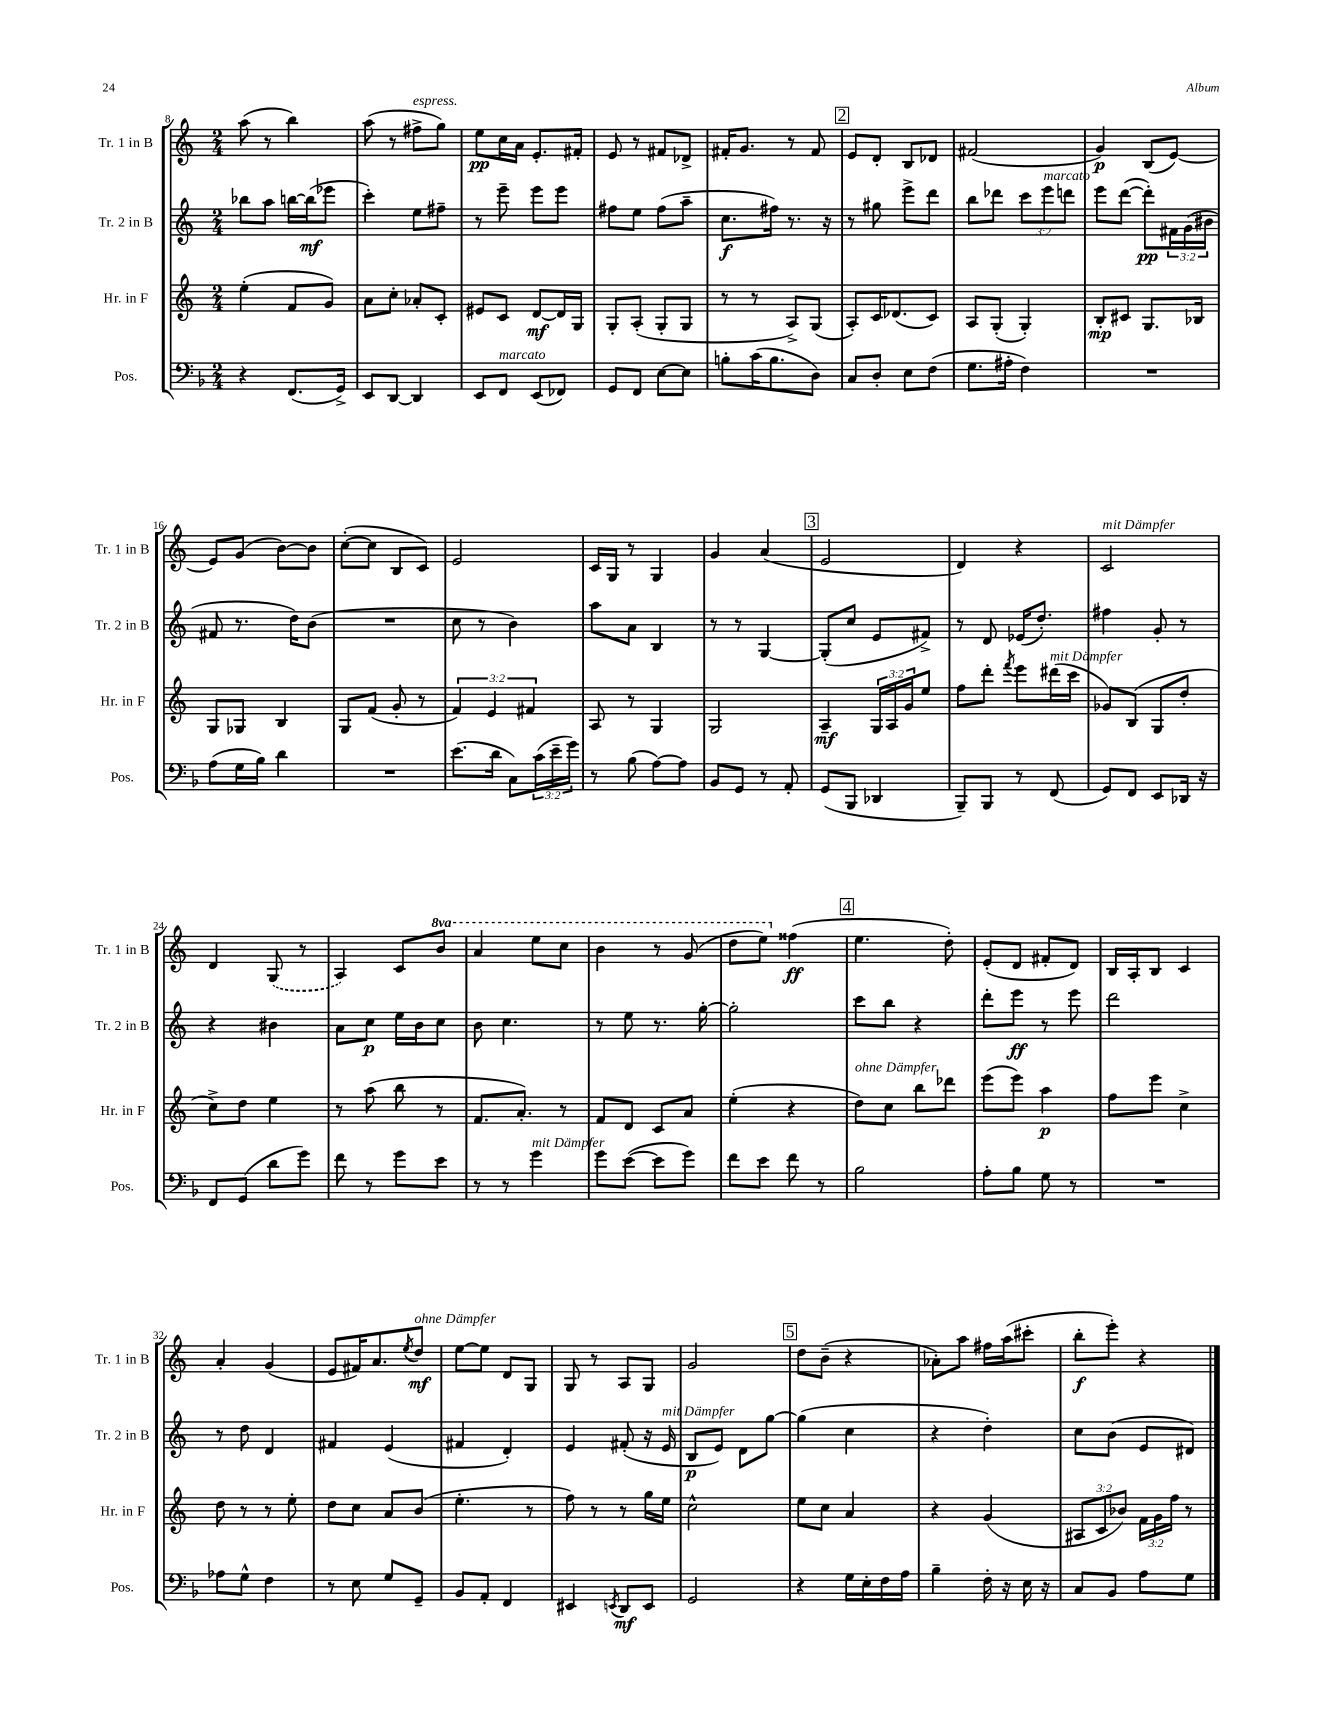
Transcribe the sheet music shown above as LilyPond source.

<<
\new StaffGroup <<
\new Staff = "s0" \with { instrumentName = "Tr. 1 in B" shortInstrumentName = "Tr. 1 in B" } {
    \clef treble \key c \major \numericTimeSignature \time 2/4 \set Staff.ottavationMarkups = #ottavation-simple-ordinals
    a''8( r8 b''4) |
    a''8( r8 fis''8->^\markup { \italic "espress." } g''8) |
    e''8\pp c''16 a'16 e'8.-. fis'16-. |
    e'8 r8 fis'8 des'8-> |
    fis'16-. g'8. r8 fis'8 |
    \mark \markup { \box "2" } e'8 d'8-. b8 des'8 |
    fis'2( |
    g'4\p) b8( e'8~) |
    e'8 g'8( b'8~) b'8 |
    c''8~-.( c''8 b8 c'8) |
    e'2 |
    c'16 g16 r8 g4 |
    g'4 a'4( |
    \mark \markup { \box "3" } e'2 |
    d'4) r4 |
    c'2^\markup { \italic "mit Dämpfer" } |
    d'4 \once \slurDashed g8( r8 |
    a4) c'8 \ottava #1 b''8 |
    a''4 e'''8 c'''8 |
    b''4 r8 g''8( |
    d'''8 e'''8) \ottava #0 fisis''4\ff( |
    \mark \markup { \box "4" } e''4. d''8-.) |
    e'8-.( d'8 fis'8-. d'8) |
    b16 a16-. b8 c'4 |
    a'4-. g'4( |
    e'8 fis'16) a'8. \acciaccatura { e''8 } d''8\mf^\markup { \italic "ohne Dämpfer" } |
    e''8~ e''8 d'8 g8 |
    g8 r8 a8 g8 |
    g'2 |
    \mark \markup { \box "5" } d''8 b'8--( r4 |
    aes'8-.) a''8 fis''16 a''16( cis'''8-. |
    b''8-.\f e'''8-.) r4 \bar "|." |
}
\new Staff = "s1" \with { instrumentName = "Tr. 2 in B" shortInstrumentName = "Tr. 2 in B" } {
    \clef treble \key c \major \numericTimeSignature \time 2/4 \override Staff.TupletNumber.text = #tuplet-number::calc-fraction-text
    bes''8 a''8 b''16~ b''16\mf( ees'''8 |
    c'''4-.) e''8 fis''8-- |
    r8 e'''8-- e'''8 e'''8 |
    fis''8 e''8 fis''8( a''8-- |
    c''8.\f fis''16) r8. r16 |
    \mark \markup { \box "2" } r8 gis''8 e'''8-> d'''8 |
    b''8 des'''8 \tuplet 3/2 { c'''8 e'''8^\markup { \italic "marcato" } d'''8 } |
    e'''8 d'''8~( d'''8-.\pp) \tuplet 3/2 { fis'16 g'16( bis'16 } |
    fis'8 r8. d''16) b'8( |
    R2 |
    c''8 r8 b'4) |
    a''8 a'8 b4 |
    r8 r8 g4~ |
    \mark \markup { \box "3" } g8-.( c''8 e'8 fis'8->) |
    r8 d'8 ees'16( d''8.-.) |
    fis''4 g'8-. r8 |
    r4 bis'4 |
    a'8 c''8\p e''16 b'16 c''8 |
    b'8 c''4. |
    r8 e''8 r8. g''16~-. |
    g''2-. |
    \mark \markup { \box "4" } c'''8 b''8 r4 |
    d'''8-. e'''8\ff r8 e'''8 |
    d'''2 |
    r8 d''8 d'4 |
    fis'4 e'4( |
    fis'4 d'4-.) |
    e'4 fis'8-.( r16 e'16^\markup { \italic "mit Dämpfer" } |
    b8\p e'8) d'8 g''8~ |
    \mark \markup { \box "5" } g''4( c''4 |
    r4 d''4-.) |
    c''8 b'8( e'8 dis'8) \bar "|." |
}
\new Staff = "s2" \with { instrumentName = "Hr. in F" shortInstrumentName = "Hr. in F" } {
    \clef treble \key c \major \numericTimeSignature \time 2/4 \override Staff.TupletNumber.text = #tuplet-number::calc-fraction-text
    e''4-.( f'8 g'8) |
    a'8 c''8-. aes'8-. c'8-. |
    eis'8 c'8 d'8~\mf d'16 g16 |
    g8-. a8-.( g8-. g8 |
    r8 r8 a8->) g8( |
    \mark \markup { \box "2" } a8-.) c'16 des'8.( c'8) |
    a8 g8-.( g4-.) |
    b8-.\mp cis'8 g8. bes16 |
    g8 ges8 b4 |
    g8 f'8( g'8-. r8 |
    \tuplet 3/2 { f'4) e'4 fis'4 } |
    a8 r8 g4 |
    g2 |
    \mark \markup { \box "3" } a4--\mf \tuplet 3/2 { g16 a16 g'16 } e''8 |
    f''8 d'''8-. \acciaccatura { f'''8 } e'''8 dis'''16^\markup { \italic "mit Dämpfer" }( c'''16 |
    ges'8) b8( g8 d''8-. |
    c''8->) d''8 e''4 |
    r8 a''8( b''8 r8 |
    f'8. a'8.-.) r8 |
    f'8 d'8 c'8 a'8 |
    e''4-.( r4 |
    \mark \markup { \box "4" } d''8^\markup { \italic "ohne Dämpfer" }) c''8 b''8 des'''8 |
    e'''8( e'''8) a''4\p |
    f''8 e'''8 c''4-> |
    d''8 r8 r8 e''8-. |
    d''8 c''8 a'8 b'8( |
    e''4.-. r8 |
    f''8) r8 r8 g''16 e''16 |
    c''2-^ |
    \mark \markup { \box "5" } e''8 c''8 a'4 |
    r4 g'4( |
    \tuplet 3/2 { ais8 c'8 bes'8) } \tuplet 3/2 { f'16 g'16 f''16 } r8 \bar "|." |
}
\new Staff = "s3" \with { instrumentName = "Pos." shortInstrumentName = "Pos." } {
    \clef bass \key f \major \numericTimeSignature \time 2/4 \override Staff.TupletNumber.text = #tuplet-number::calc-fraction-text
    r4 f,8.( g,16->) |
    e,8 d,8~ d,4 |
    e,8 f,8^\markup { \italic "marcato" } e,8( fes,8) |
    g,8 f,8 e8~ e8 |
    b8-. c'16( b8. d8) |
    \mark \markup { \box "2" } c8 d8-. e8 f8( |
    g8. ais16-. f4) |
    R2 |
    a8( g16 bes16) d'4 |
    R2 |
    e'8.( d'16 c8) \tuplet 3/2 { c'16( e'16-- g'16) } |
    r8 bes8( a8~) a8 |
    bes,8 g,8 r8 a,8-. |
    \mark \markup { \box "3" } g,8( bes,,8 des,4 |
    bes,,8--) bes,,8 r8 f,8( |
    g,8) f,8 e,8 des,16 r16 |
    f,8 g,8( d'8 g'8) |
    f'8 r8 g'8 e'8 |
    r8 r8 g'4^\markup { \italic "mit Dämpfer" } |
    g'8 e'8~( e'8 g'8) |
    f'8 e'8 f'8 r8 |
    \mark \markup { \box "4" } bes2 |
    a8-. bes8 g8 r8 |
    R2 |
    aes8 g8-^ f4 |
    r8 e8 g8 g,8-- |
    bes,8 a,8-. f,4 |
    eis,4 \acciaccatura { e,8 } d,8\mf e,8 |
    g,2 |
    \mark \markup { \box "5" } r4 g16 e16-. f16 a16 |
    bes4-- f16-. r16 e16 r16 |
    c8 bes,8 a8 g8 \bar "|." |
}
>>
>>
\layout { \context { \Score currentBarNumber = #8 } }
